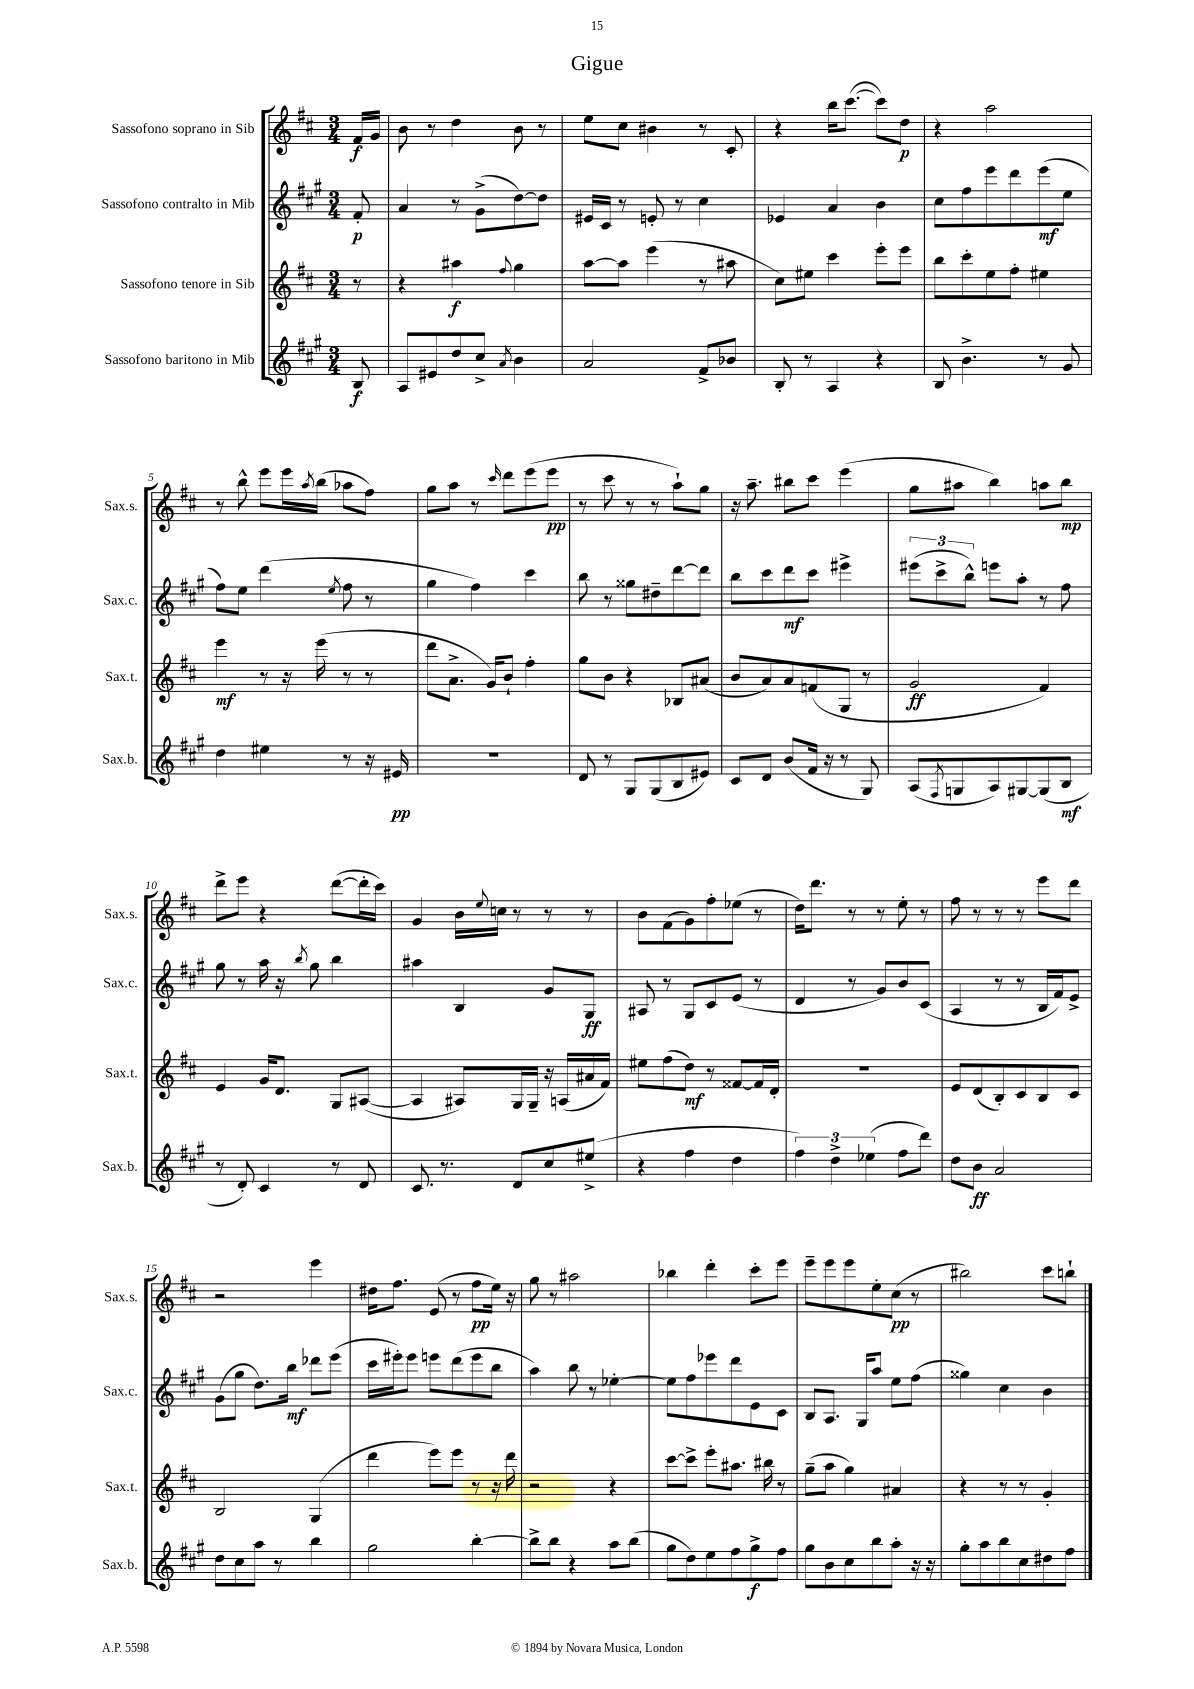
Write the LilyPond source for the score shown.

\header { title = "Gigue" }
<<
\new StaffGroup <<
\new Staff = "s0" \with { instrumentName = "Sassofono soprano in Sib" shortInstrumentName = "Sax.s." } {
    \clef treble \key d \major \numericTimeSignature \time 3/4 \partial 8
    fis'16\f g'16 |
    b'8 r8 d''4 b'8 r8 |
    e''8 cis''8 bis'4 r8 cis'8-. |
    r4 b''16 cis'''8.~( cis'''8) d''8\p |
    r4 a''2 |
    r8 b''8-^ e'''8 e'''16 \acciaccatura { a''8 } b''16( aes''8 fis''8) |
    g''8 a''8 r8 \grace { cis'''16 } d'''8 e'''8( e'''8\pp |
    r8 cis'''8 r8 r8 a''8-!) g''8 |
    r16 a''8.-- bis''8 cis'''8 e'''4( |
    g''8 ais''8 b''4) a''8 b''8\mp |
    d'''8-> e'''8 r4 d'''8~( d'''16-. cis'''16) |
    g'4 b'16 \appoggiatura { e''8 } c''16 r8 r8 r8 |
    b'8 fis'8( g'8) fis''8-. ees''8( r8 |
    d''16) d'''8. r8 r8 e''8-. r8 |
    fis''8 r8 r8 r8 e'''8 d'''8 |
    r2 e'''4 |
    dis''16 fis''8. e'8( r8 fis''8\pp e''16) r16 |
    g''8 r8 ais''2 |
    bes''4 d'''4-. cis'''8-. e'''8 |
    e'''8-- e'''8 e'''8 e''8-. cis''8\pp( r8 |
    bis''2) cis'''8 b''8-! \bar "|." |
}
\new Staff = "s1" \with { instrumentName = "Sassofono contralto in Mib" shortInstrumentName = "Sax.c." } {
    \clef treble \key a \major \numericTimeSignature \time 3/4 \partial 8
    fis'8-.\p |
    a'4 r8 gis'8->( d''8~) d''8 |
    eis'16 cis'16 r8 e'8-. r8 cis''4 |
    ees'4 a'4 b'4 |
    cis''8 fis''8 e'''8 d'''8 e'''8\mf( e''8 |
    fis''8) e''8 d'''4( \acciaccatura { e''8 } fis''8 r8 |
    gis''4 fis''4) cis'''4 |
    b''8 r8 gisis''8 dis''8-- d'''8~ d'''8 |
    b''8 cis'''8 d'''8\mf cis'''8 eis'''4-> |
    \tuplet 3/2 { eis'''8( cis'''8-> b''8-^) } e'''8 a''8-. r8 fis''8 |
    gis''8 r8 a''16 r16 \acciaccatura { b''8 } gis''8 b''4 |
    ais''4 b4 gis'8 gis8\ff |
    ais8 r8 gis8 cis'8 e'8( r8 |
    d'4 r8 gis'8) b'8 cis'8( |
    a4 r8 r8 b16 fis'16) e'8-> |
    gis'8( gis''8 d''8.) b''16\mf des'''8 e'''8( |
    cis'''16 eis'''16-.) eis'''8 e'''8 d'''8( e'''8 b''8 |
    a''4) b''8 r8 ees''4~-. |
    ees''8 fis''8 ees'''8 d'''8 e'8 cis'8 |
    b8 a8. gis16 a''8 e''8 fis''8( |
    gisis''4) cis''4 b'4 \bar "|." |
}
\new Staff = "s2" \with { instrumentName = "Sassofono tenore in Sib" shortInstrumentName = "Sax.t." } {
    \clef treble \key d \major \numericTimeSignature \time 3/4 \partial 8
    r8 |
    r4 ais''4\f \appoggiatura { fis''8 } g''4 |
    a''8~ a''8 e'''4( r8 ais''8 |
    cis''8) eis''8 cis'''4 e'''8-. e'''8 |
    b''8 cis'''8-. e''8 fis''8-. eis''4 |
    e'''4\mf r8 r16 e'''16( r8 r8 |
    d'''8 a'8.-> g'16) b'8-! fis''4-. |
    g''8 b'8 r4 bes8 ais'8( |
    b'8 a'8) a'8 f'8( g8 r8 |
    g'2\ff fis'4) |
    e'4 g'16 d'8. g8 ais8~( |
    ais4 ais8) g16 g16-- r16 a16( ais'16 fis'16) |
    eis''8 fis''8( d''8\mf) r8 fisis'8~ fisis'16 d'16-. |
    R2. |
    e'8 d'8( b8-.) cis'8 b8 cis'8 |
    b2 g4( |
    d'''4 e'''8) e'''8 r8 r16 d'''16 |
    r2 r4 |
    cis'''8~ cis'''8-> e'''8-. ais''8. bis''16 r8 |
    g''8--( a''8 g''4) ais'4 |
    r4 r8 r8 g'4-. \bar "|." |
}
\new Staff = "s3" \with { instrumentName = "Sassofono baritono in Mib" shortInstrumentName = "Sax.b." } {
    \clef treble \key a \major \numericTimeSignature \time 3/4 \partial 8
    b8\f |
    a8 eis'8 d''8 cis''8-> \acciaccatura { a'8 } b'4 |
    a'2 fis'8-> bes'8 |
    b8-. r8 a4 r4 |
    b8 b'4.-> r8 gis'8 |
    d''4 eis''4 r8 r16 eis'16\pp |
    R2. |
    d'8 r8 gis8 gis8( b8 eis'8) |
    cis'8 d'8 b'8( fis'16 r16 r8 gis8) |
    a8( \acciaccatura { fis8 } g8 a8) gis8~ gis8( b8\mf |
    r8 d'8-.) cis'4 r8 d'8 |
    cis'8. r8. d'8 cis''8 eis''8->( |
    r4 fis''4 d''4 |
    \tuplet 3/2 { fis''4) d''4-> ees''4( } fis''8 d'''8) |
    d''8 b'8\ff a'2 |
    d''8 cis''8 a''8 r8 b''4 |
    gis''2 b''4~-. |
    b''8-> b''8 r4 a''8 b''8( |
    gis''8 d''8) e''8 fis''8 gis''8->\f fis''8 |
    gis''8 b'8 cis''8 b''8 a''8-. r16 r16 |
    gis''8-. a''8 b''8 cis''8 dis''8 fis''8 \bar "|." |
}
>>
>>
